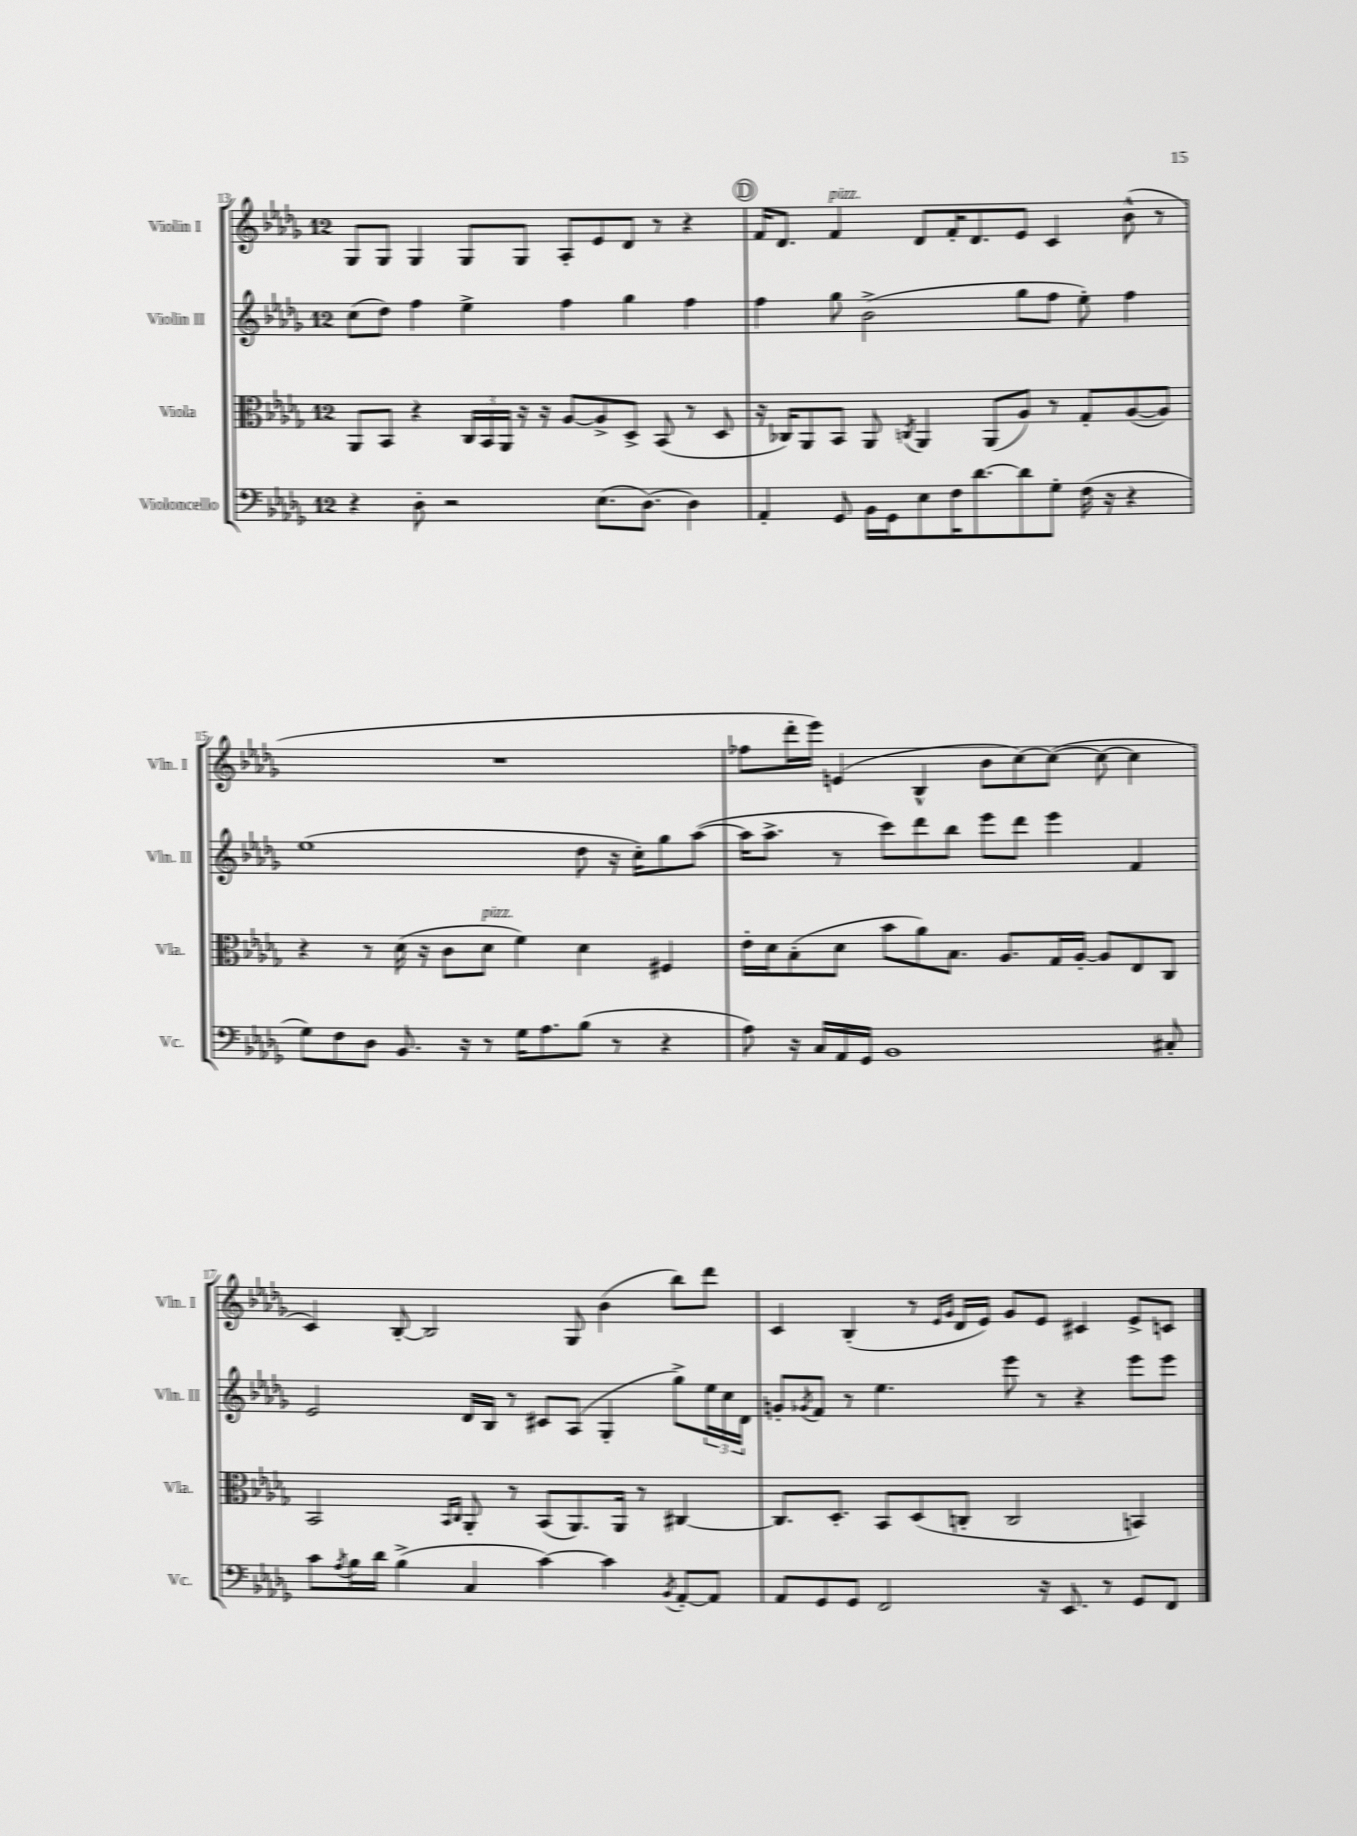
<<
\new StaffGroup <<
\new Staff = "s0" \with { instrumentName = "Violin I" shortInstrumentName = "Vln. I" } {
    \clef treble \key des \major \once \override Staff.TimeSignature.style = #'single-digit \time 12/8
    ges8 ges8 ges4 ges8 ges8 aes8-. ees'8 des'8 r8 r4 |
    \mark \markup { \circle "D" } f'16 des'8. f'4^\markup { \italic "pizz." } des'8 f'16-. des'8. ees'8 c'4 bes'8-^( r8 |
    R1. |
    fes''8 des'''16-. ees'''16) e'4( bes4-^ bes'8 c''8~) c''8~( c''8~ c''4 |
    c'4) bes8~-. bes2 ges8 bes'4( bes''8) des'''8 |
    c'4 bes4-.( r8 \grace { ees'16 ges'16 } des'16 ees'16) ges'8 ees'8 cis'4 ees'8-> c'8 \bar "|." |
}
\new Staff = "s1" \with { instrumentName = "Violin II" shortInstrumentName = "Vln. II" } {
    \clef treble \key des \major \once \override Staff.TimeSignature.style = #'single-digit \time 12/8
    c''8( des''8) f''4 ees''4-> f''4 ges''4 f''4 |
    \mark \markup { \circle "D" } f''4 ges''8 bes'2->( ges''8 f''8 ees''8-.) f''4 |
    ees''1( des''8 r16 c''16-.) ges''8 aes''8~( |
    aes''16 aes''8.-> r8 c'''8) des'''8 bes''8 ees'''8 des'''8 ees'''4 f'4 |
    ees'2 des'16 bes16 r8 cis'8 aes8( ges4-. ges''8->) \tuplet 3/2 { ees''16 c''16 des'16 } |
    g'8-. \acciaccatura { ges'8 } f'8 r8 ees''4. ees'''8 r8 r4 ees'''8 ees'''8 \bar "|." |
}
\new Staff = "s2" \with { instrumentName = "Viola" shortInstrumentName = "Vla." } {
    \clef alto \key des \major \once \override Staff.TimeSignature.style = #'single-digit \time 12/8
    aes,8 bes,8 r4 \tuplet 3/2 { c16 bes,16 aes,16 } r16 r16 aes8~ aes8-> des8-> bes,8( r8 des8 |
    \mark \markup { \circle "D" } r16 ces16) aes,8 bes,8 aes,8 \acciaccatura { c8 } aes,4 aes,8( aes8) r8 ges8-. aes8~( aes8) |
    r4 r8 des'16( r16 c'8 des'8^\markup { \italic "pizz." } f'4) des'4 fis4 |
    ees'16-. des'16 bes8-.( des'8 bes'8 aes'8) bes8. aes8. ges16 aes16~-. aes8 ees8 c8 |
    bes,2 \grace { bes,16 c16 } aes,8-. r8 bes,8( aes,8.) aes,16 r8 cis4~ |
    cis8. des8.-. bes,8 des8( c8-. c2 b,4) \bar "|." |
}
\new Staff = "s3" \with { instrumentName = "Violoncello" shortInstrumentName = "Vc." } {
    \clef bass \key des \major \once \override Staff.TimeSignature.style = #'single-digit \time 12/8
    r4 des8-. r2 ees8.( des8.~) des4 |
    \mark \markup { \circle "D" } aes,4-. ges,8 bes,16 ges,16 ees8 f16 des'8.~ des'8 ges8-. f16( r16 r4 |
    ges8) f8 des8 bes,8. r16 r8 ges16 aes8. bes8( r8 r4 |
    aes8) r16 c16 aes,16 ges,16 bes,1 cis8-. |
    c'8 \acciaccatura { aes8 } bes16 des'16 bes4->( c4 c'4~) c'4 \acciaccatura { bes,8 } aes,8~-. aes,8 |
    aes,8 ges,8 ges,8 f,2 r16 ees,8. r8 ges,8 f,8 \bar "|." |
}
>>
>>
\layout { \context { \Score currentBarNumber = #13 } }
